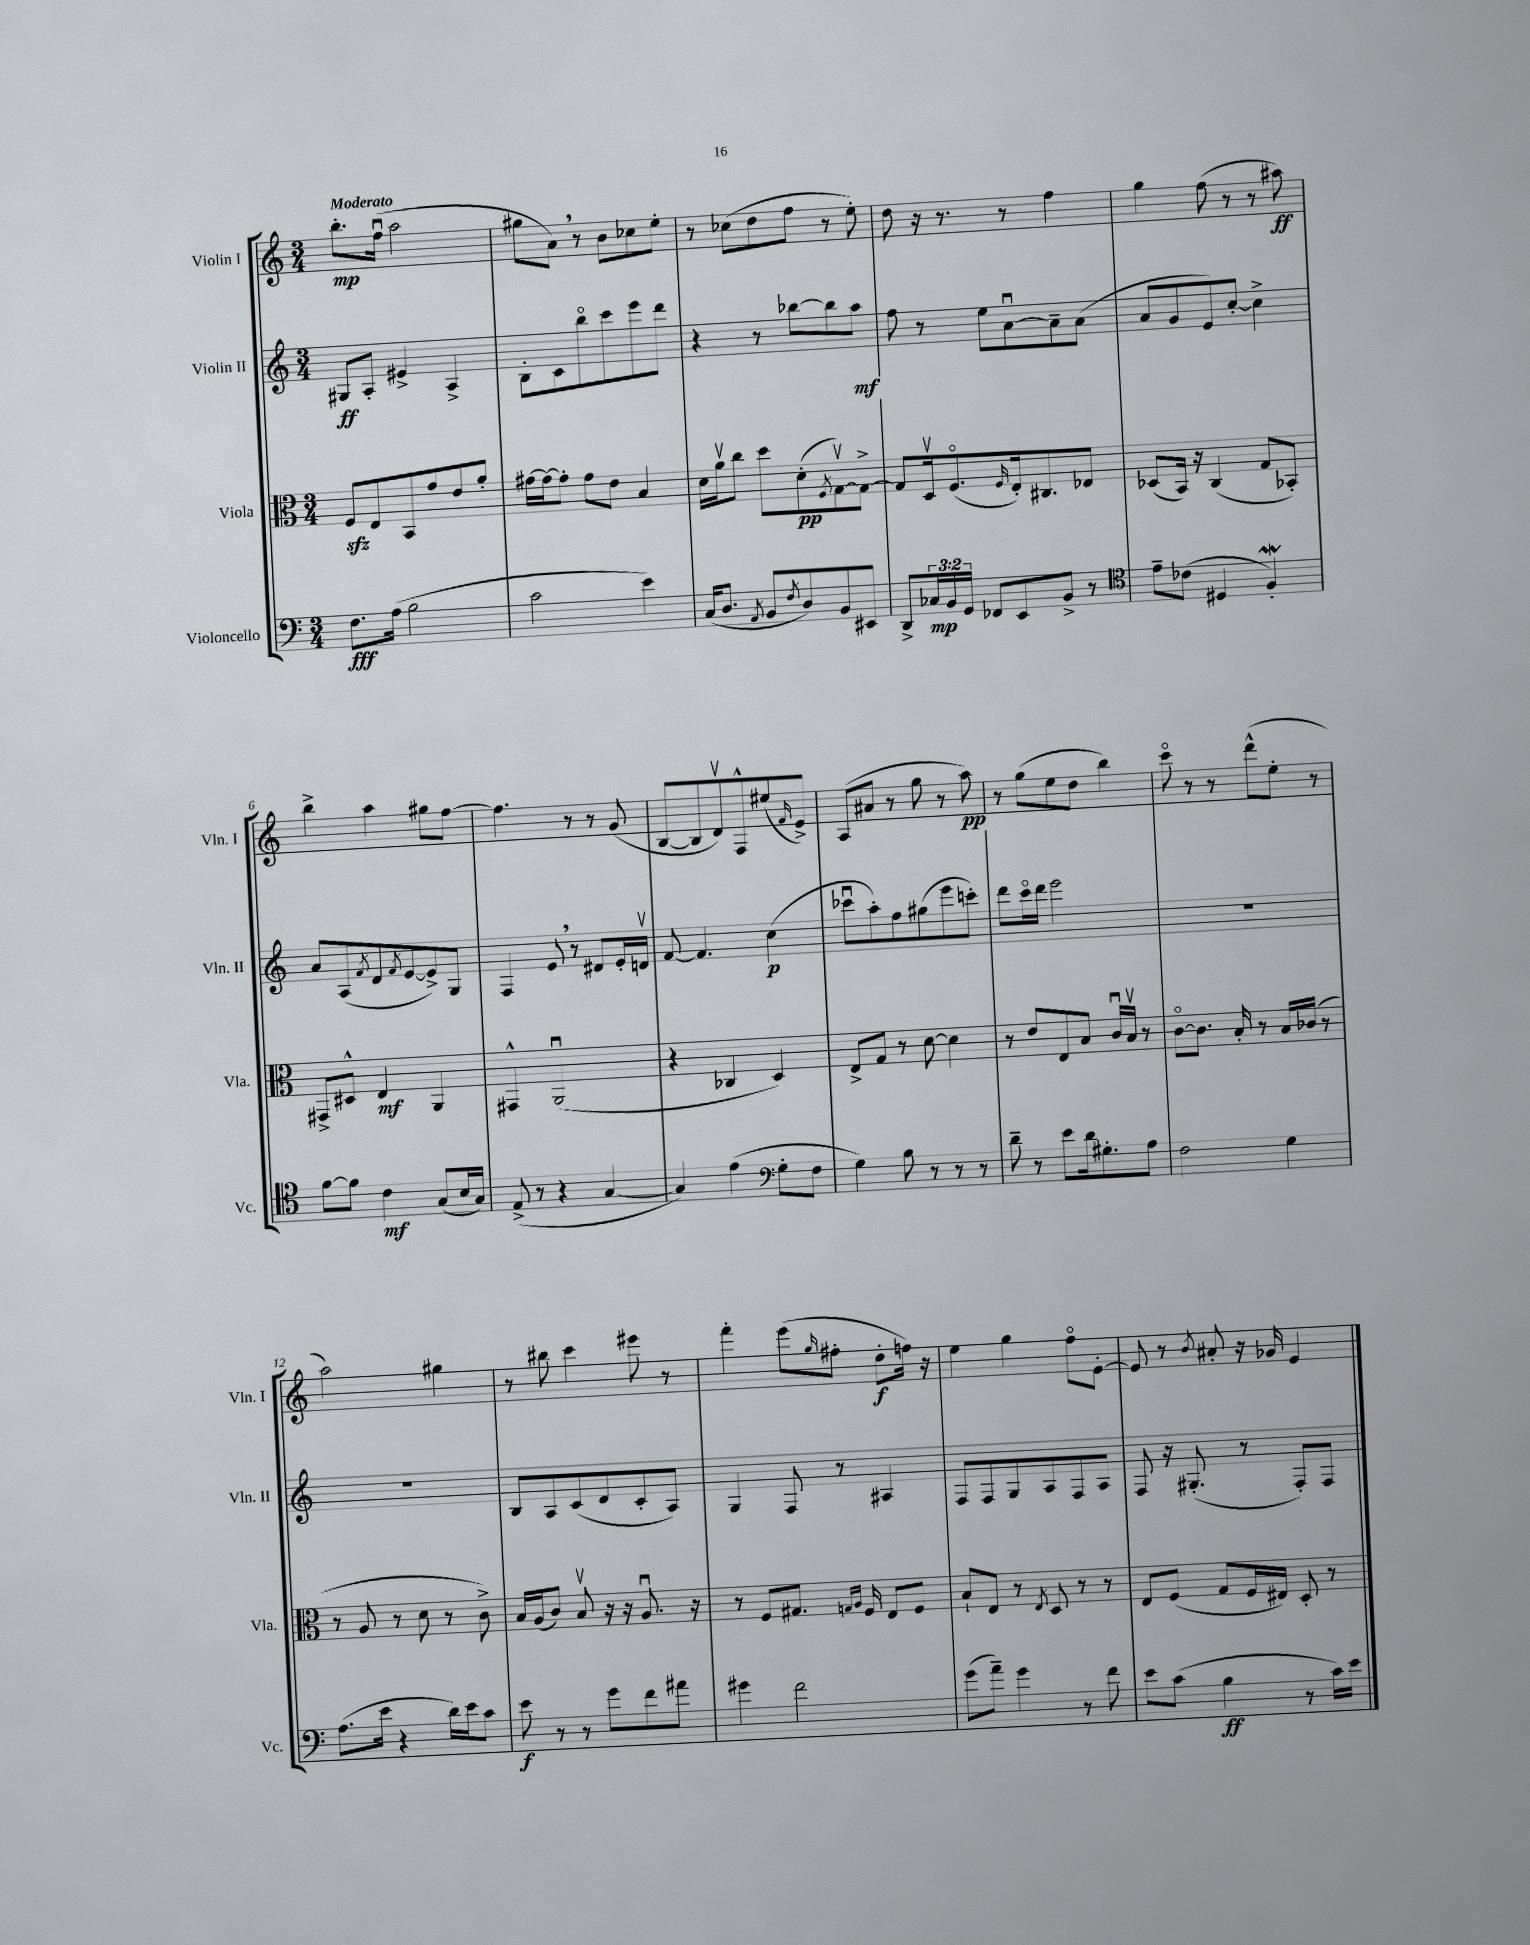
<<
\new StaffGroup <<
\new Staff = "s0" \with { instrumentName = "Violin I" shortInstrumentName = "Vln. I" } {
    \clef treble \key c \major \numericTimeSignature \time 3/4 \tempo "Moderato"
    b''8.-.\mp f''16\downbow( a''2 |
    gis''8 a'8) \breathe r8 b'8 ces''8 e''8-. |
    r8 ces''8( d''8 f''8 r8 e''8-.) |
    d''8 r16 r8. r8 f''4 |
    g''4 f''8( r8 r8 ais''8\ff) |
    b''4-> a''4 gis''8 f''8~ |
    f''4. r8 r8 g'8( |
    b8~ b8 d'8\upbow) f8-^ eis''8( \grace { f'16 } e'8->) |
    a8( ais'8 r8 g''8 r8 a''8\pp) |
    r8 g''8( e''8 d''8 b''4) |
    c'''8\flageolet r8 r8 d'''8-^( e''8-. r8 |
    a''2) gis''4 |
    r8 bis''8 c'''4 eis'''8 r8 |
    f'''4-. e'''8( \grace { g''16 } fis''8-. d''8-.\f f''16) r16 |
    e''4 g''4 f''8\flageolet e'8~-. |
    e'8 r8 \acciaccatura { b'8 } ais'8-. r16 ges'16 e'4 \bar "|." |
}
\new Staff = "s1" \with { instrumentName = "Violin II" shortInstrumentName = "Vln. II" } {
    \clef treble \key c \major \numericTimeSignature \time 3/4
    gis8\ff a8-. eis'4-> a4-> |
    b8-. c'8 b''8\flageolet c'''8 e'''8 d'''8 |
    r4 r8 bes''8~ bes''8 a''8\mf |
    f''8 r8 e''8 a'8~\downbow a'8-- a'8( |
    a'8 g'8 e'8) c''8~-. c''4-> |
    a'8 a8( \acciaccatura { f'8 } d'8 \acciaccatura { f'8 } e'8~ e'8->) g8 |
    f4 e'8 \breathe r8 dis'8 e'16-. d'16\upbow |
    f'8~ f'4. c''4\p( |
    ces'''8\downbow a''8-.) f''8 gis''8( e'''8 c'''8-.) |
    d'''8 c'''16\flageolet d'''16 e'''2 |
    R2. |
    R2. |
    b8 a8 c'8( d'8 c'8-. a8) |
    g4 f8 r8 ais4 |
    f8 f8 g8 a8 f8 a8 |
    f8 r16 gis8.-.( r8 f8-.) f8 \bar "|." |
}
\new Staff = "s2" \with { instrumentName = "Viola" shortInstrumentName = "Vla." } {
    \clef alto \key c \major \numericTimeSignature \time 3/4
    f8\sfz e8 b,8 g'8 e'8 a'8-. |
    gis'16~ gis'16~ gis'8-. gis'8 e'8 b4 |
    d'16 a'16\upbow c''8 d''8 d'8-.\pp( \acciaccatura { f8 } g8~\upbow) g8~-> |
    g8 d16\upbow f8.\flageolet( \grace { f16 } e16-.) cis8. ees8 |
    des8( b,16) r16 c4( g8 bes,8-.) |
    gis,8-> dis8-^ e4\mf a,4 |
    gis,4-^ a,2\downbow( |
    r4 ces4 d4) |
    e8-> g8 r8 d'8~ d'4 |
    r8 e'8 e8 b8 c'16\downbow b16\upbow r8 |
    c'8~\flageolet c'8. b16-. r8 b16 ces'16( r8 |
    r8 a8 r8 d'8 r8 c'8->) |
    b16 a16( c'8) b8\upbow r16 r16 a8.\downbow r16 |
    r8 f8 gis8. \grace { g16 a16 } f16 e8 f8 |
    b8-! e8 r8 \acciaccatura { e8 } d8 r8 r8 |
    e8 f8( g8 f16 eis16) d8-. r8 \bar "|." |
}
\new Staff = "s3" \with { instrumentName = "Violoncello" shortInstrumentName = "Vc." } {
    \clef bass \key c \major \numericTimeSignature \time 3/4 \override Staff.TupletNumber.text = #tuplet-number::calc-fraction-text
    f8.\fff a16( b2 |
    c'2 e'4) |
    c16( d8. \acciaccatura { a,8 } b,8 \acciaccatura { f8 } d8) b,8 eis,8 |
    d,8-> \tuplet 3/2 { ces16\mp b,16 g,16 } fes,8 e,8 b,8-> r8 |
    \clef tenor e'8-- ces'8( dis4 f4-.\mordent) |
    f'8~ f'8 c'4\mf g8( b16 g16) |
    e8->( r8 r4 g4~ |
    g4) e'4( \clef bass g8-. f8 |
    g4) b8 r8 r8 r8 |
    d'8-- r8 e'8 d'16 gis8.-. a8 |
    f2 g4 |
    a8.( e'16 r4 d'16) e'16 c'8 |
    e'8\f r8 r8 g'8 f'8 ais'8 |
    gis'4 f'2 |
    g'8( a'8--) g'4 r8 f'8 |
    e'8 c'8( b4\ff r8 c'16) e'16 \bar "|." |
}
>>
>>
